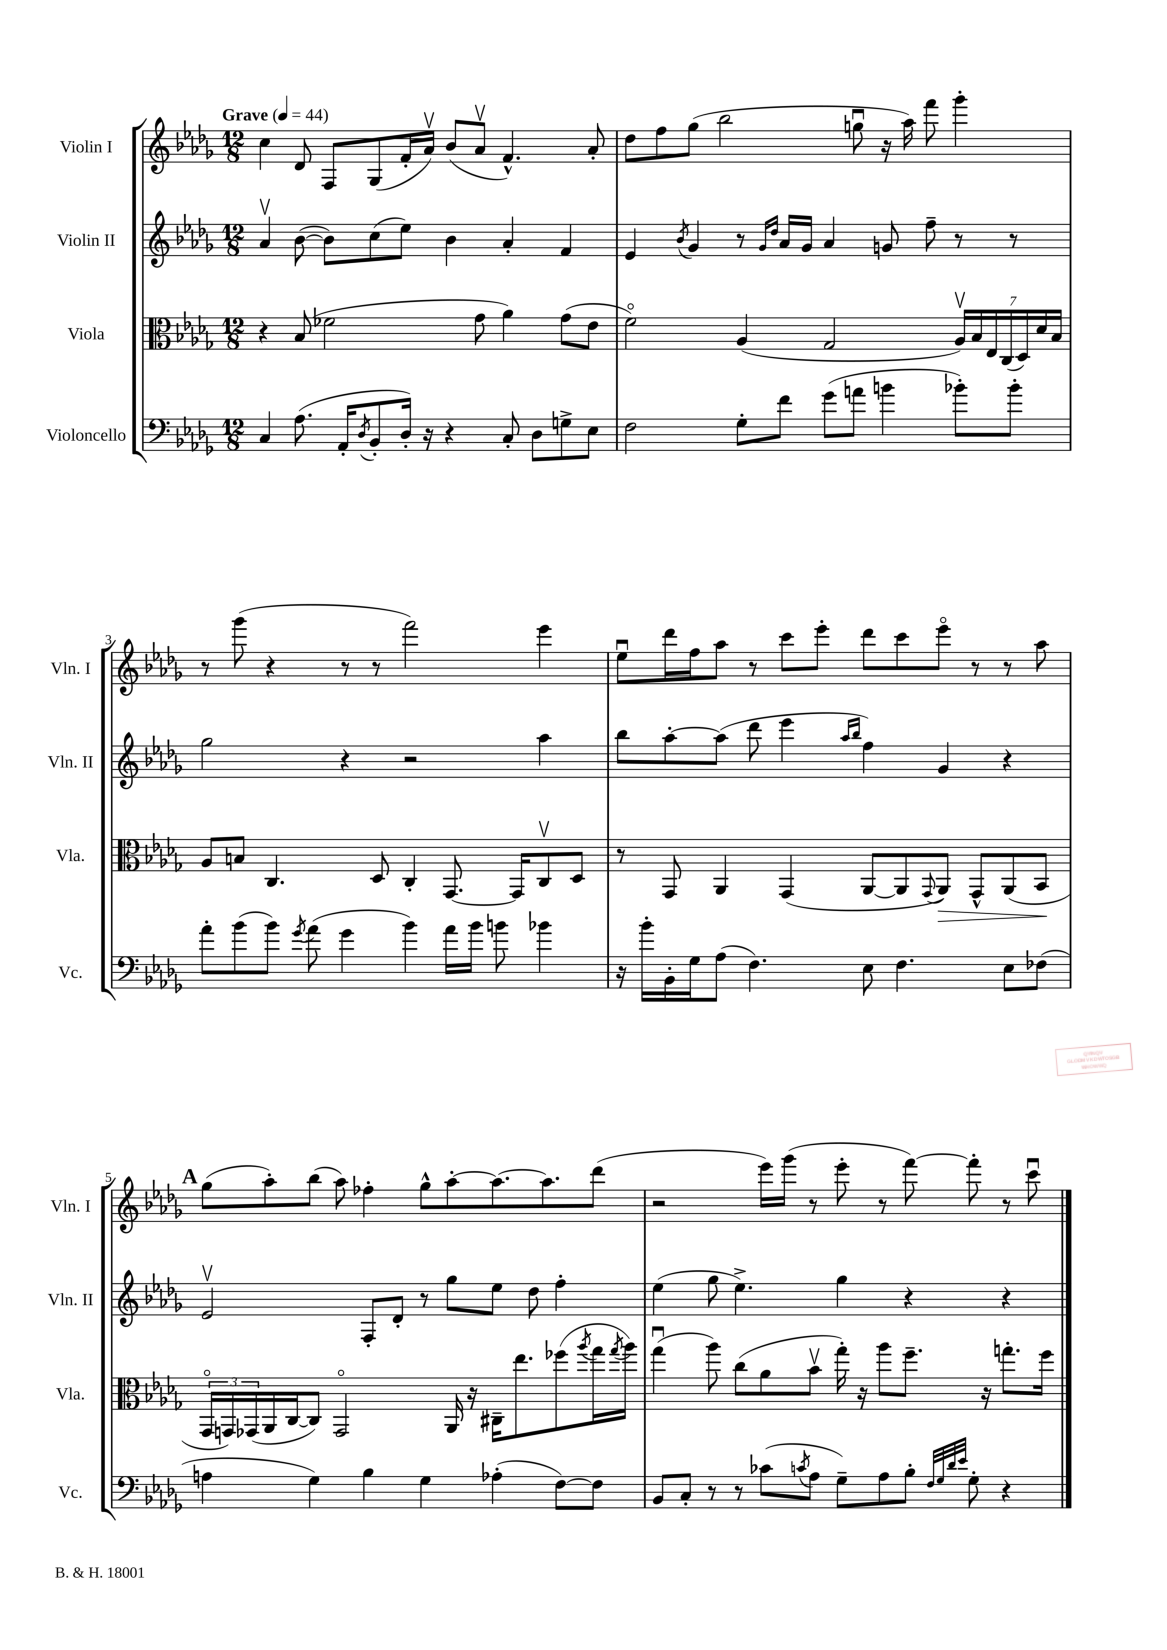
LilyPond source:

<<
\new StaffGroup <<
\new Staff = "s0" \with { instrumentName = "Violin I" shortInstrumentName = "Vln. I" } {
    \clef treble \key des \major \numericTimeSignature \time 12/8 \tempo "Grave" 4 = 44
    c''4 des'8 f8 ges8( f'16-. aes'16\upbow) bes'8( aes'8\upbow f'4.-^) aes'8-. |
    des''8 f''8 ges''8( bes''2 g''8\downbow r16 aes''16) f'''8 ges'''4-. |
    r8 ges'''8( r4 r8 r8 f'''2) ees'''4 |
    ees''8\downbow des'''16 f''16 aes''8 r8 c'''8 ees'''8-. des'''8 c'''8 ees'''8\flageolet r8 r8 aes''8 |
    \mark \markup { \bold "A" } ges''8( aes''8-.) bes''8( aes''8) fes''4-. ges''8-^ aes''8~-. aes''8.~ aes''8. des'''8( |
    r2 ees'''16) ges'''16( r8 ees'''8-. r8 f'''8~) f'''8-. r8 c'''8\downbow \bar "|." |
}
\new Staff = "s1" \with { instrumentName = "Violin II" shortInstrumentName = "Vln. II" } {
    \clef treble \key des \major \numericTimeSignature \time 12/8
    aes'4\upbow bes'8~( bes'8) c''8( ees''8) bes'4 aes'4-. f'4 |
    ees'4 \acciaccatura { bes'8 } ges'4 r8 \grace { ges'16 des''16 } aes'16 ges'16 aes'4 g'8 f''8-- r8 r8 |
    ges''2 r4 r2 aes''4 |
    bes''8 aes''8~-. aes''8( des'''8 ees'''4 \grace { aes''16 bes''16 } f''4) ges'4 r4 |
    \mark \markup { \bold "A" } ees'2\upbow f8-. des'8-. r8 ges''8 ees''8 des''8 f''4-. |
    ees''4( ges''8 ees''4.->) ges''4 r4 r4 \bar "|." |
}
\new Staff = "s2" \with { instrumentName = "Viola" shortInstrumentName = "Vla." } {
    \clef alto \key des \major \numericTimeSignature \time 12/8
    r4 bes8( fes'2 ges'8 aes'4) ges'8( ees'8 |
    f'2\flageolet) aes4( ges2 \tuplet 7/4 { aes16\upbow) bes16 ees16 c16( des16) des'16 bes16 } |
    aes8 b8 c4. des8 c4-. ges,8.~ ges,16 c8\upbow des8 |
    r8 ges,8 aes,4 ges,4( aes,8~ aes,8 \appoggiatura { ges,8 } aes,8\>) ges,8-^ aes,8( bes,8\! |
    \mark \markup { \bold "A" } \tuplet 3/2 { ges,16\flageolet g,16) ges,16( } aes,16 c16~ c8) ges,2\flageolet aes,16 r16 cis16-- ees''8. fes''8( \acciaccatura { aes''8 } ges''16 \acciaccatura { ges''8 } aes''16) |
    ges''4\downbow( aes''8) c''8( aes'8 bes'8\upbow ges''16-.) r16 aes''8 f''8.-- r16 g''8.-. f''16 \bar "|." |
}
\new Staff = "s3" \with { instrumentName = "Violoncello" shortInstrumentName = "Vc." } {
    \clef bass \key des \major \numericTimeSignature \time 12/8
    c4 aes8.( aes,16-. \acciaccatura { des8 } bes,8-. des16-.) r16 r4 c8-. des8 g8-> ees8 |
    f2 ges8-. f'8 ges'8( a'8 b'4 bes'8-.) bes'8-. |
    aes'8-. bes'8( bes'8) \acciaccatura { ges'8 } aes'8( ges'4 bes'4) aes'16 bes'16 b'8 bes'4 |
    r16 bes'16-. bes,16-. ges16 aes8( f4.) ees8 f4. ees8 fes8( |
    \mark \markup { \bold "A" } a4 ges4) bes4 ges4 aes4-.( f8~) f8 |
    bes,8 c8-. r8 r8 ces'8( \acciaccatura { c'8 } aes8 ges8--) aes8 bes8-. \grace { f32 ges32 des'32 ees'32 } ges8-. r4 \bar "|." |
}
>>
>>
